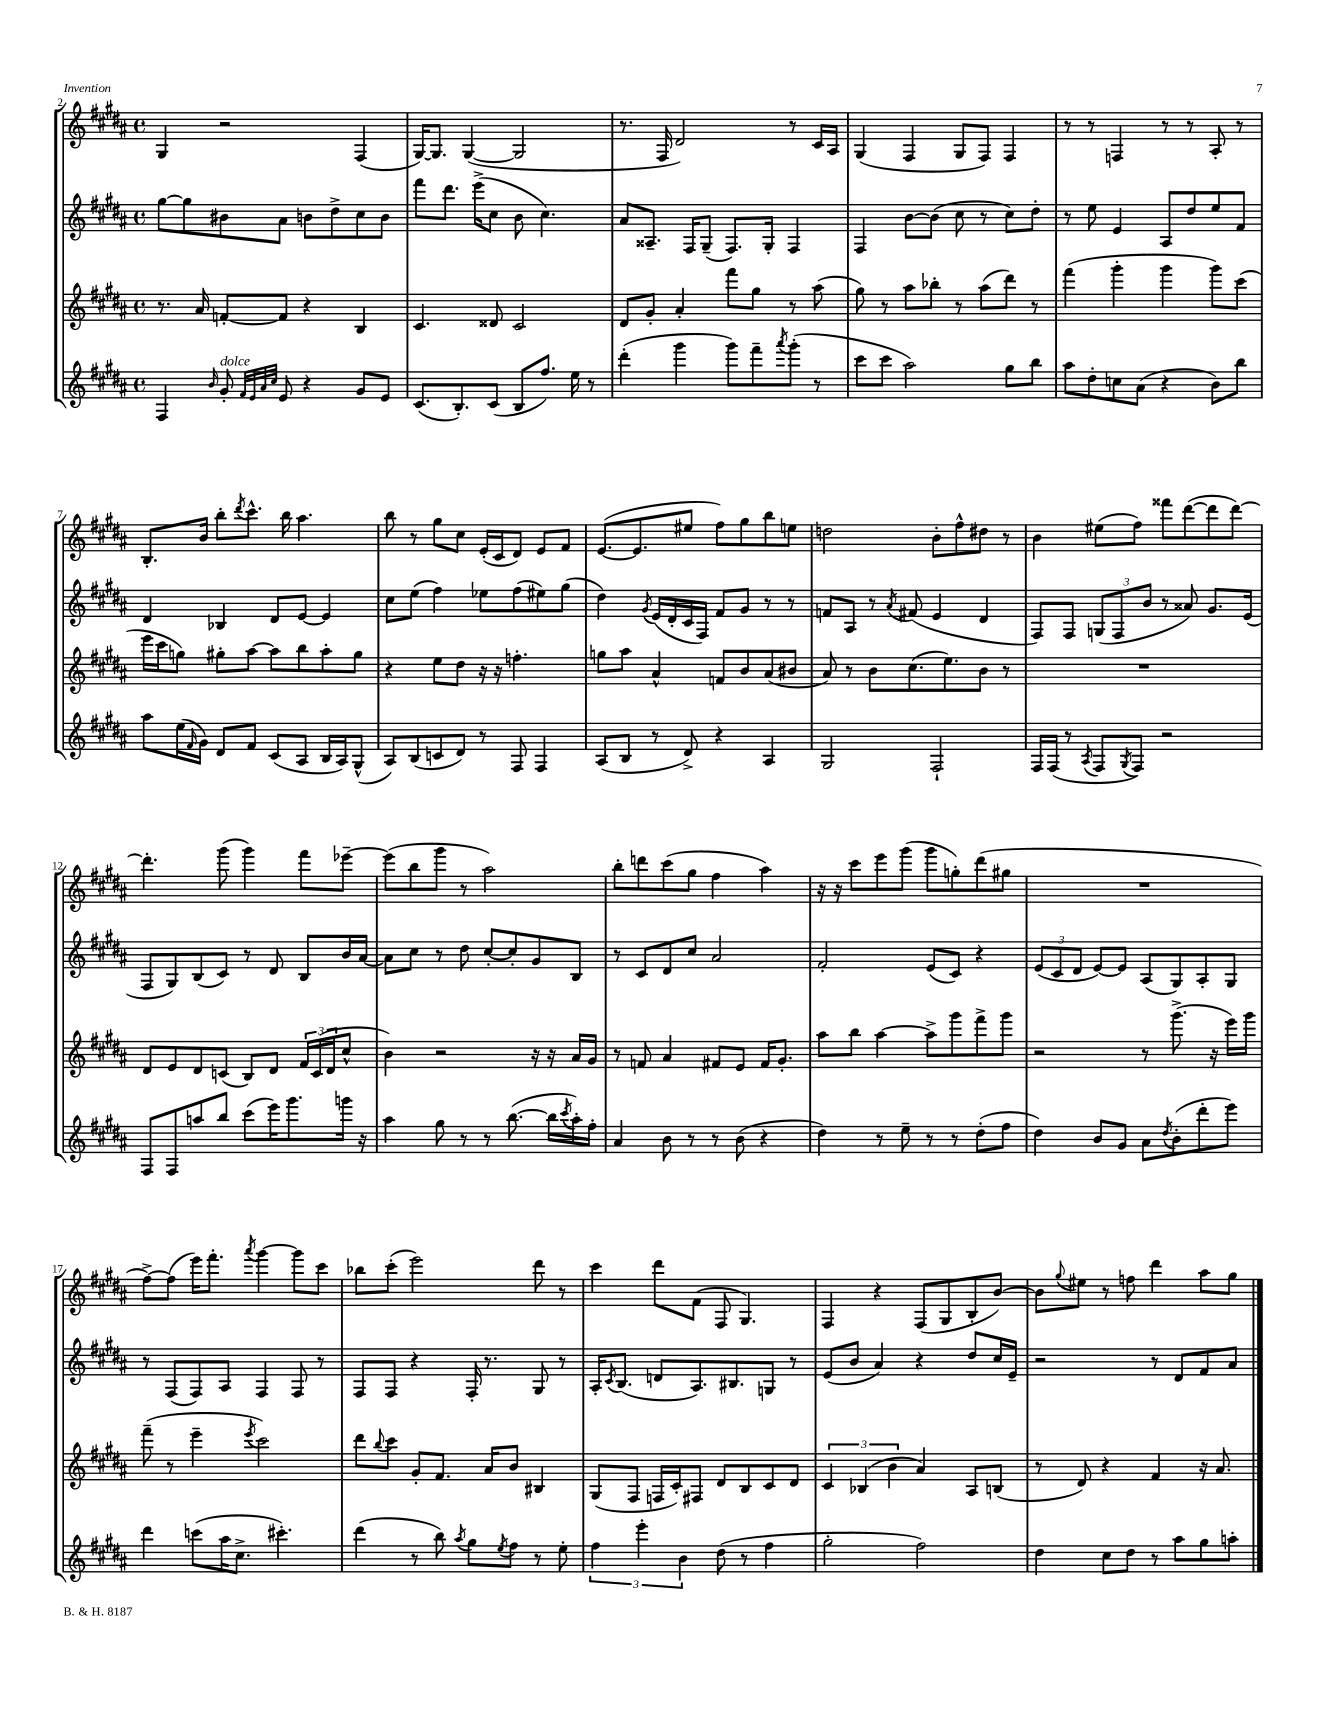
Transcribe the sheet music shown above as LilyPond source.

<<
\new StaffGroup <<
\new Staff = "s0" {
    \clef treble \key b \major \defaultTimeSignature \time 4/4
    gis4 r2 fis4( |
    gis16~) gis8. gis4~( gis2 |
    r8. fis16 dis'2) r8 cis'16 ais16 |
    gis4( fis4 gis8 fis8) fis4 |
    r8 r8 f4 r8 r8 ais8-. r8 |
    b8.-. b'16 b''8-. \acciaccatura { dis'''8 } cis'''8.-^ b''16 ais''4. |
    b''8 r8 gis''8 cis''8 e'16-.( cis'16 dis'8) e'8 fis'8 |
    e'8.~( e'8. eis''8 fis''8) gis''8 b''8 e''8 |
    d''2 b'8-. fis''8-^ dis''8 r8 |
    b'4 eis''8( fis''8) fisis'''8 dis'''8~( dis'''8 dis'''8~) |
    dis'''4.-. gis'''8( gis'''4) fis'''8 ees'''8~-- |
    ees'''8( b''8 gis'''8 r8 ais''2) |
    b''8-. d'''8 cis'''8( gis''8 fis''4 ais''4) |
    r16 r16 cis'''8 e'''8 gis'''8( gis'''8 g''8-.) dis'''8( gis''8 |
    R1 |
    fis''8~->) fis''8( e'''16) fis'''8.-. \acciaccatura { ais'''8 } gis'''4~ gis'''8 cis'''8 |
    bes''8 cis'''8-.( e'''2) dis'''8 r8 |
    cis'''4 dis'''8 fis'8( fis8 gis4.) |
    fis4 r4 fis8( gis8 b8-. b'8~) |
    b'8 \appoggiatura { gis''8 } eis''8 r8 f''8 dis'''4 ais''8 gis''8 \bar "|." |
}
\new Staff = "s1" {
    \clef treble \key b \major \defaultTimeSignature \time 4/4
    gis''8~ gis''8 bis'8 ais'8 b'8 dis''8-> cis''8 b'8 |
    fis'''8 dis'''8. e'''16->( cis''8 b'8 cis''4.) |
    ais'8 aisis8.-- fis16 gis8--( fis8.) gis16-. fis4 |
    fis4 b'8~ b'8( cis''8 r8 cis''8) dis''8-. |
    r8 e''8 e'4 ais8 dis''8 e''8 fis'8 |
    dis'4 bes4 dis'8 e'8~ e'4 |
    cis''8 e''8( fis''4) ees''8 fis''8( eis''8) gis''8( |
    dis''4) \acciaccatura { gis'8 } e'16( dis'16-. cis'16 fis16) fis'8 gis'8 r8 r8 |
    f'8 ais8 r8 \acciaccatura { ais'8 } fis'8( e'4 dis'4 |
    fis8) fis8 \tuplet 3/2 { g8( fis8 b'8 } r8 aisis'8) gis'8. e'16( |
    fis8 gis8) b8( cis'8) r8 dis'8 b8 b'16 ais'16~ |
    ais'8 cis''8 r8 dis''8 cis''8~-. cis''8-. gis'8 b8 |
    r8 cis'8 dis'8 cis''8 ais'2 |
    fis'2-. e'8( cis'8) r4 |
    \tuplet 3/2 { e'8( cis'8 dis'8 } e'8~) e'8 ais8( gis8) ais8-. gis8 |
    r8 fis8( fis8) ais8 fis4 fis8 r8 |
    fis8 fis8 r4 fis16-. r8. gis8 r8 |
    ais16-. \acciaccatura { cis'8 } b8.( d'8 ais8.) bis8. g8 r8 |
    e'8( b'8 ais'4) r4 dis''8 cis''16 e'16-- |
    r2 r8 dis'8 fis'8 ais'8 \bar "|." |
}
\new Staff = "s2" {
    \clef treble \key b \major \defaultTimeSignature \time 4/4
    r8. ais'16 f'8~-. f'8 r4 b4 |
    cis'4. disis'8 cis'2 |
    dis'8 gis'8-. ais'4-. fis'''8 gis''8 r8 ais''8( |
    gis''8) r8 ais''8 bes''8-. r8 ais''8( dis'''8) r8 |
    fis'''4( gis'''4-. gis'''4 gis'''8) cis'''8( |
    e'''16 cis'''16 g''8) gis''8-. ais''8~ ais''8 b''8 ais''8-. gis''8 |
    r4 e''8 dis''8 r16 r16 f''4.-. |
    g''8 ais''8 ais'4-^ f'8 b'8 ais'8( bis'8 |
    ais'8) r8 b'8 cis''8.( e''8.) b'8 r8 |
    R1 |
    dis'8 e'8 dis'8 c'8( b8) dis'8 \tuplet 3/2 { fis'16 c'16( dis'16 } cis''8-^ |
    b'4) r2 r16 r16 ais'16 gis'16 |
    r8 f'8 ais'4 fis'8 e'8 fis'16 gis'8.-. |
    ais''8 b''8 ais''4~ ais''8-> gis'''8 fis'''8-> gis'''8 |
    r2 r8 gis'''8.->( r16 e'''16) gis'''16 |
    fis'''8--( r8 e'''4-- \acciaccatura { e'''8 } cis'''2) |
    dis'''8 \appoggiatura { b''8 } cis'''8 gis'8-. fis'8. ais'16 b'8 bis4 |
    gis8( fis8 f16 cis'16-.) fis8 dis'8 b8 cis'8 dis'8 |
    \tuplet 3/2 { cis'4 bes4( b'4 } ais'4) ais8 b8( |
    r8 dis'8) r4 fis'4 r16 ais'8. \bar "|." |
}
\new Staff = "s3" {
    \clef treble \key b \major \defaultTimeSignature \time 4/4
    fis4 \grace { b'16 } gis'8-.^\markup { \italic "dolce" } \grace { fis'32 e'32 ais'32 cis''32 } e'8 r4 gis'8 e'8 |
    cis'8.( b8.-.) cis'8( b8 fis''8.) e''16 r8 |
    dis'''4-.( gis'''4 gis'''8) fis'''8-- \acciaccatura { ais'''8 } gis'''8-.( r8 |
    cis'''8 cis'''8 ais''2) gis''8 b''8 |
    ais''8 dis''8-. c''8 ais'8( r4 b'8) b''8 |
    ais''8 e''16( \grace { fis'16 } gis'16) dis'8 fis'8 cis'8( ais8 b16 ais16) gis8-^( |
    ais8) b8( c'8 dis'8) r8 fis8 fis4 |
    ais8( b8 r8 dis'8->) r4 ais4 |
    gis2 fis2-! |
    fis16 fis16( r8 \acciaccatura { ais8 } fis8 \acciaccatura { gis8 } fis8) r2 |
    fis8 fis8 a''8 b''8 cis'''8( e'''16) gis'''8. g'''16 r16 |
    ais''4 gis''8 r8 r8 b''8.~( b''16 \acciaccatura { cis'''8 } ais''16-.) fis''16-. |
    ais'4 b'8 r8 r8 b'8( r4 |
    dis''4) r8 e''8-- r8 r8 dis''8-.( fis''8 |
    dis''4) b'8 gis'8 ais'8 \acciaccatura { dis''8 } b'8-.( dis'''8-. e'''8) |
    dis'''4 c'''8( ais''16 cis''8.-> cis'''4.-.) |
    dis'''4( r8 b''8) \acciaccatura { ais''8 } gis''8 \acciaccatura { e''8 } fis''8 r8 e''8-. |
    \tuplet 3/2 { fis''4 e'''4-. b'4 } dis''8( r8 fis''4 |
    gis''2-. fis''2) |
    dis''4 cis''8 dis''8 r8 ais''8 gis''8 a''8-. \bar "|." |
}
>>
>>
\layout { \context { \Score currentBarNumber = #2 } }
